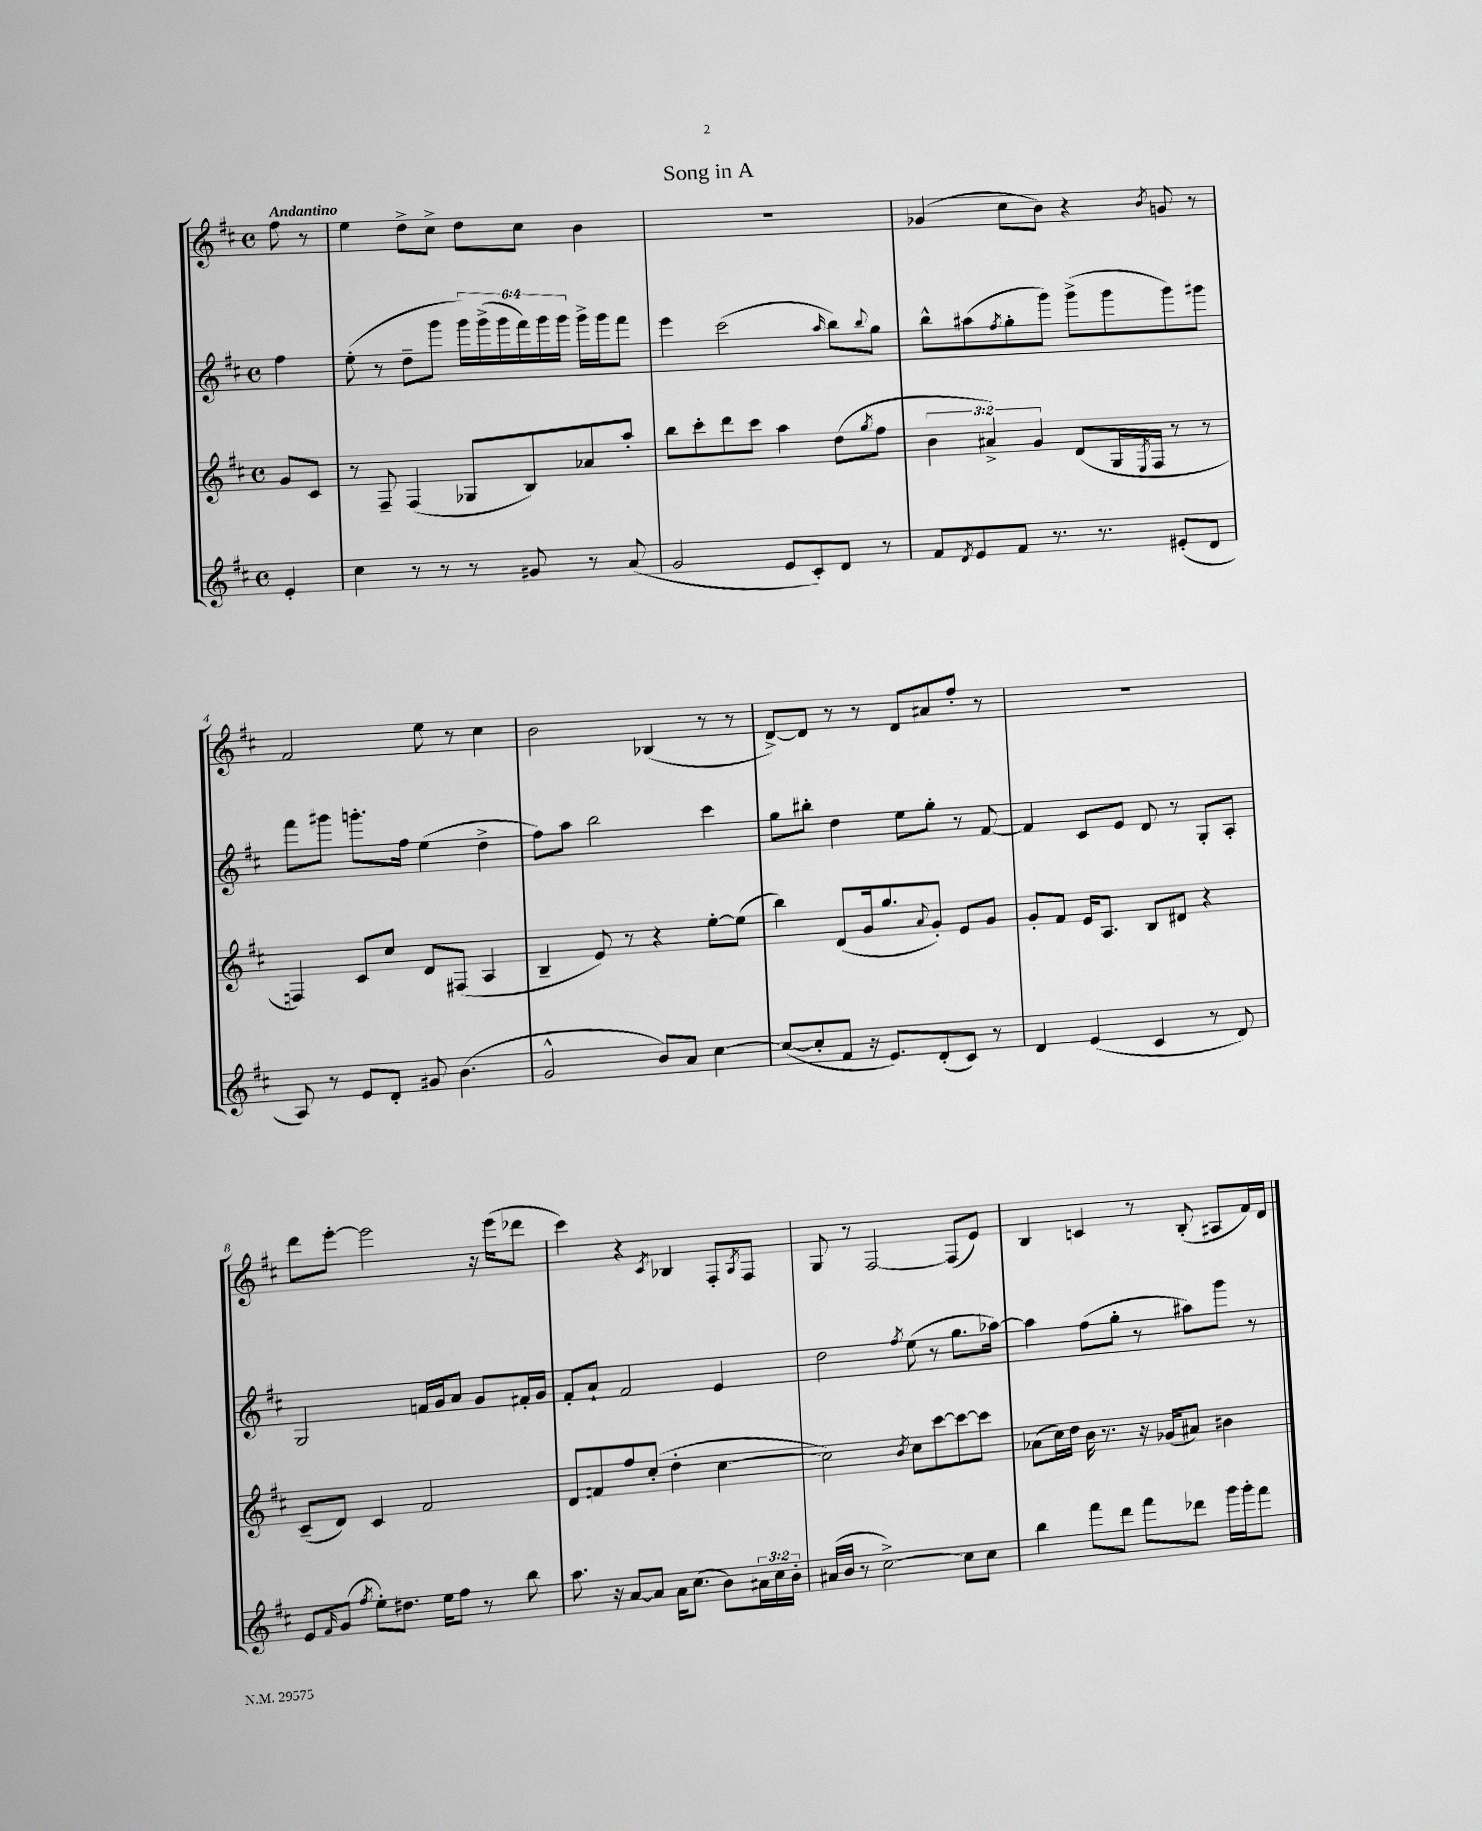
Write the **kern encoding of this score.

**kern	**kern	**kern	**kern
*staff4	*staff3	*staff2	*staff1
*clefG2	*clefG2	*clefG2	*clefG2
*k[f#c#]	*k[f#c#]	*k[f#c#]	*k[f#c#]
*M4/4	*M4/4	*M4/4	*M4/4
*met(c)	*met(c)	*met(c)	*met(c)
4e'/	8g/L	4ff#\	8ff#\
.	8c#/J	.	8r
=	=	=	=
4cc#\	8r	(8ee'\	4ee\
.	8F#~/	8r	.
8r	(4F#/	8dd~\L	8dd^\L
8r	.	8ggg\J	8cc#^\J
8r	8G-/L	24ggg\LL)	8dd\L
.	.	(24ggg^\	.
.	.	24ggg\	.
8g#/	8B/)	24fff#\)	8cc#\J
.	.	24ggg\	.
.	.	24ggg\JJ	.
8r	8a-/	16ggg^\LL	4b\
.	.	16ggg\J	.
(8a/	8aa'/J	8fff#\J	.
=	=	=	=
2g/	8bb\L	4eee\	1r
.	8ccc#'\	.	.
.	8ddd\	(2ccc#\	.
.	8ccc#\J	.	.
8e/L	4aa\	.	.
8c#'/)	.	.	.
.	.	16qqaa/	.
8d/J	(8dd\L	8bb\L)	.
.	8qgg/	8qqbb/	.
8r	8ff#\J	8gg\J	.
=	=	=	=
8f#/L	6b\	8bb^^\L	(4g-/
8qd/	.	.	.
8e/	.	(8aa#\	.
.	6a#^/)	.	.
.	.	8qff#/	.
8f#/J	.	8gg'\	8cc#\L
.	6g/	.	.
8.r	.	8ggg\J)	8b\J)
.	(8d/L	(8ggg^\L	4r
8.r	.	.	.
.	16G/L	8ggg\	.
.	8qE/	.	.
.	16F#/JJ	.	.
.	.	.	8qb/
(8e#'/L	8r	8ggg\)	8g/
8d/J	8r	8ggg#\J	8r
=	=	=	=
8A/)	4F/)	8fff#\L	2f#/
8r	.	8ggg#\J	.
8e/L	8c#/L	8.ggg'\L	.
8d'/J	8cc#/J	.	.
.	.	16ff#\Jk	.
8g#/	8d/L	(4ee\	8ee\
(4.b\	(8F#/J	.	8r
.	4A/	4dd^\	4cc#\
=	=	=	=
2g^^/	4B~/	8ff#\L)	2b\
.	.	8aa\J	.
.	8e/)	2bb\	.
.	8r	.	.
8b/L)	4r	.	(4B-/
8a/J	.	.	.
[4cc#\	[8ee'\L	4ccc#\	8r
.	(8ee\]J	.	8r
=	=	=	=
(8cc#/_L	4bb\)	8gg\L	[8d^/L)
8cc#'/]	.	8bb#'\J	8d/]J
8f#/J	(8d/L	4dd\	8r
16r	16g/k	.	8r
8.e/L)	8.gg/	.	.
.	.	8ee\L	8d/L
.	8qqa/	.	.
(8d'/	8g'/J)	8gg'\J	8a#/
8c#/J)	8e/L	8r	8ff#'/J
8r	8g/J	[8f#/	8r
=	=	=	=
4d/	8g'/L	4f#/]	1r
.	8f#/J	.	.
(4e/	16e/LK	8c#/L	.
.	8.A/J	.	.
.	.	8e/J	.
4c#/	8B/L	8d/	.
.	8d#/J	8r	.
8r	4r	8G'/L	.
8d/)	.	8A'/J	.
=	=	=	=
8e/L	(8c#~/L	2G/	8ddd\L
16qqf#/	.	.	.
(8g/J	8d/J)	.	[8eee'\J
8qff#/	.	.	.
8ee'\L)	4c#/	.	2eee\]
8.dd#\J	.	.	.
.	2f#/	16f/LL	.
16ee\LK	.	16g/J	.
8ff#\J	.	8a/J	.
8r	.	8g/L	16r
.	.	.	(16eee\LK
8bb\	.	16f#'/L	8ddd-\J
.	.	16g/JJ	.
=	=	=	=
8.aa\	8d/L	8f#'/L	4ccc#\)
.	8f/	8a`/J	.
16r	.	.	.
[8a/L	8ff#/	2f#/	4r
8a/]J	(8cc#'/J	.	.
.	.	.	8qc#/
16a\LK	4dd'\	.	4B-/
(8.cc#\J	.	.	.
8b\L)	[4cc#\	4e/	8F#'/L
.	.	.	8qA/
24a#\L	.	.	8F#/J
24cc#\	.	.	.
24b'\JJ	.	.	.
=	=	=	=
(16a#/LL	2cc#\])	2dd\	8G/
16b/JJ	.	.	.
8r	.	.	8r
[2cc#^\)	.	.	[2F#/
.	8qb/	8qff#/	.
.	8cc#\L	(8ee\	.
.	[8ccc#\	8r	.
8cc#\]L	8ccc#\_	8.gg\L	(8F#/]L
8cc#\J	8ccc#\]J	.	8e/J)
.	.	[16aa-\Jk)	.
=	=	=	=
4bb\	(8a-\L	4aa-\]	4B/
.	16cc#\L)	.	.
.	16dd\JJ	.	.
8fff#\L	16b\	(8ff#\L	4c/
.	8.r	.	.
8ddd\J	.	8gg'\J	.
8fff#\L	16r	8r	8r
.	(16g-/LK	.	.
8ddd-\J	8a#/J)	8aa#\L)	(8B'/
16ggg\LL	4b#\	8ggg\J	8A#/L
16ggg'\J	.	.	.
8fff#\J	.	8r	16f#/L)
.	.	.	16d/JJ
==	==	==	==
*-	*-	*-	*-
